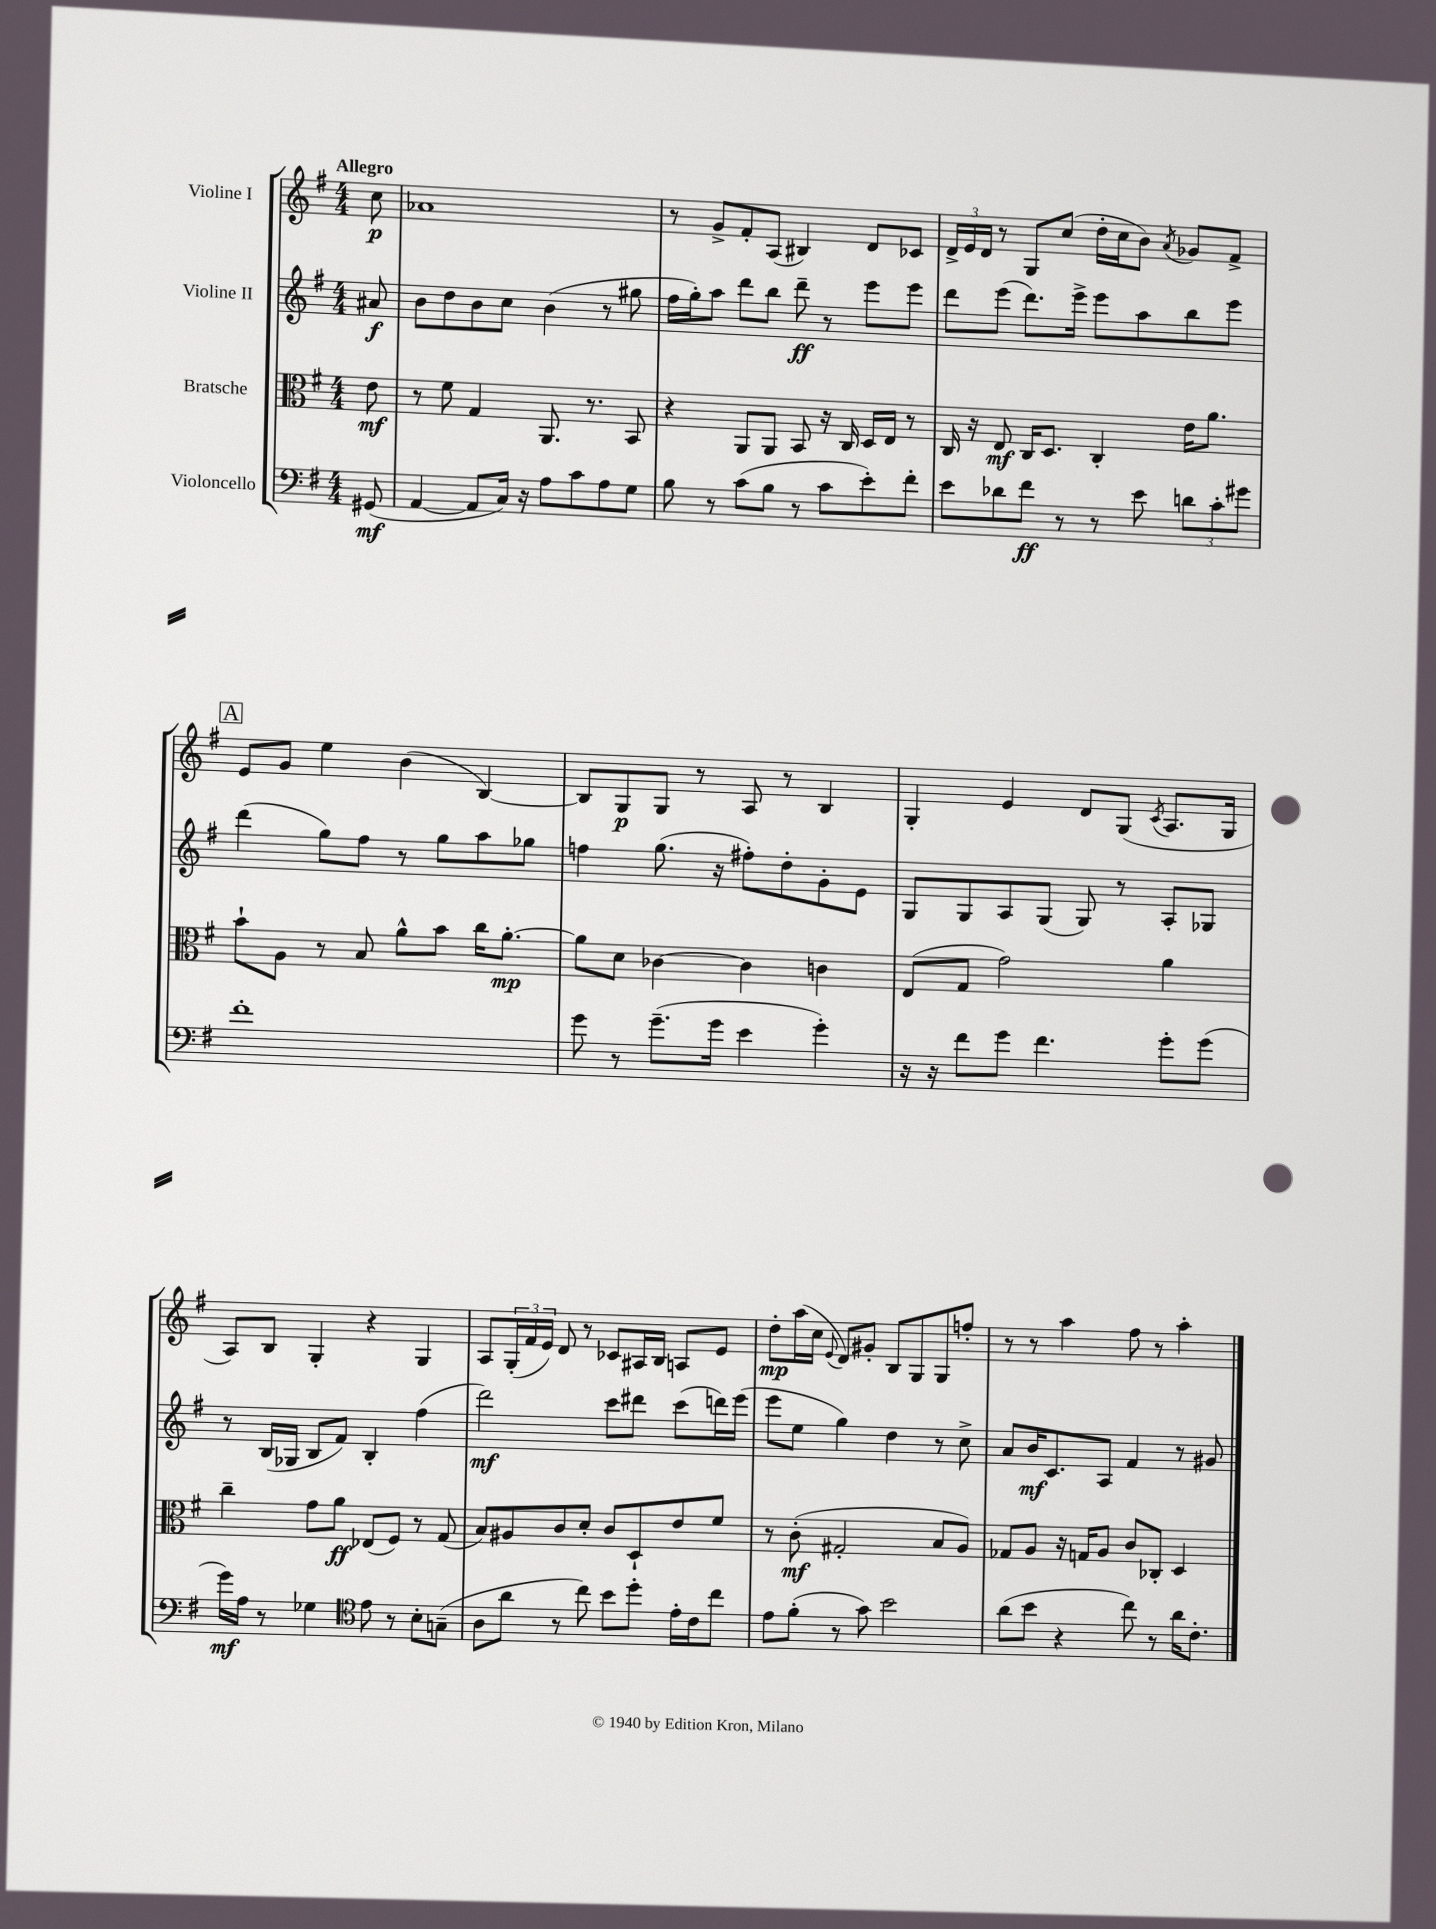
<<
\new StaffGroup <<
\new Staff = "s0" \with { instrumentName = "Violine I" } {
    \clef treble \key g \major \numericTimeSignature \time 4/4 \partial 8 \tempo "Allegro"
    c''8\p |
    aes'1 |
    r8 g'8-> fis'8-. a8( bis4) d'8 ces'8 |
    \tuplet 3/2 { d'16-> e'16 d'16 } r8 g8 c''8( d''16-. c''16 b'8) \acciaccatura { a'8 } ges'8 fis'8-> |
    \mark \markup { \box "A" } e'8 g'8 e''4 b'4( b4~) |
    b8 g8\p g8 r8 a8 r8 b4 |
    g4-. e'4 d'8 g8( \acciaccatura { c'8 } a8. g16 |
    a8) b8 g4-. r4 g4 |
    a8 \tuplet 3/2 { g16-.( fis'16 e'16) } d'8 r8 ces'8 ais16 b16 a8 e'8 |
    d''8-.\mp a''16( c''16 \appoggiatura { e'8 } d'8) gis'8-. b8 g8 g8 f''8-. |
    r8 r8 a''4 fis''8 r8 a''4-. \bar "|." |
}
\new Staff = "s1" \with { instrumentName = "Violine II" } {
    \clef treble \key g \major \numericTimeSignature \time 4/4 \partial 8
    ais'8\f |
    b'8 d''8 b'8 c''8 b'4( r8 gis''8 |
    fis''16 g''16-.) a''8 d'''8 b''8 d'''8--\ff r8 e'''8 e'''8 |
    d'''8 e'''8( d'''8.) e'''16-> e'''8 a''8 b''8 e'''8 |
    \mark \markup { \box "A" } d'''4( g''8) fis''8 r8 g''8 a''8 ges''8 |
    f''4 g''8.( r16 fis''8-.) d''8-. g'8-. e'8 |
    g8 g8 a8 g8( g8) r8 a8-. ges8 |
    r8 b16( ges16 b8 fis'8) b4-. fis''4( |
    d'''2\mf) c'''8 dis'''8 c'''8( d'''16) e'''16( |
    e'''8 e''8 g''4) d''4 r8 c''8-> |
    a'8 b'16\mf c'8. a8 fis'4 r8 gis'8 \bar "|." |
}
\new Staff = "s2" \with { instrumentName = "Bratsche" } {
    \clef alto \key g \major \numericTimeSignature \time 4/4 \partial 8
    e'8\mf |
    r8 fis'8 g4 a,8. r8. b,8 |
    r4 a,8 a,8 b,8 r16 c16 d16 e16 r8 |
    c16 r16 e8\mf c16 d8. c4-. e'16 a'8. |
    \mark \markup { \box "A" } b'8-! a8 r8 b8 a'8-^ b'8 c''16 a'8.~-.\mp |
    a'8 d'8 ces'4~ ces'4 c'4 |
    e8( g8 g'2) a'4 |
    c''4-- g'8 a'8\ff ees8( fis8) r8 g8( |
    b8) ais8 c'8 d'8-. c'8 d8-! e'8 fis'8 |
    r8 c'8-.\mf( gis2-. b8 a8) |
    ges8 a8 r16 g16 a8 c'8 ces8-. d4 \bar "|." |
}
\new Staff = "s3" \with { instrumentName = "Violoncello" } {
    \clef bass \key g \major \numericTimeSignature \time 4/4 \partial 8
    gis,8\mf( |
    a,4~ a,8 c16) r16 a8 c'8 a8 g8 |
    b8 r8 c'8( b8 r8 c'8 e'8-.) fis'8-. |
    e'8 des'8 fis'8\ff r8 r8 e'8 \tuplet 3/2 { d'8 c'8-. gis'8 } |
    \mark \markup { \box "A" } fis'1-. |
    g'8 r8 g'8.--( g'16 e'4 g'4-.) |
    r16 r16 fis'8 g'8 fis'4. g'8-. g'8( |
    g'16\mf) a16 r8 ges4 \clef tenor e'8 r8 b8-. g8--( |
    a8 a'8 r8 c''8) b'8 d''8-. e'16-. c'16 c''8 |
    e'8 fis'8-.( r8 g'8) b'2 |
    a'8( b'8 r4 c''8) r8 a'16 c'8.-. \bar "|." |
}
>>
>>
\layout { \context { \Score \remove "Bar_number_engraver" } }
